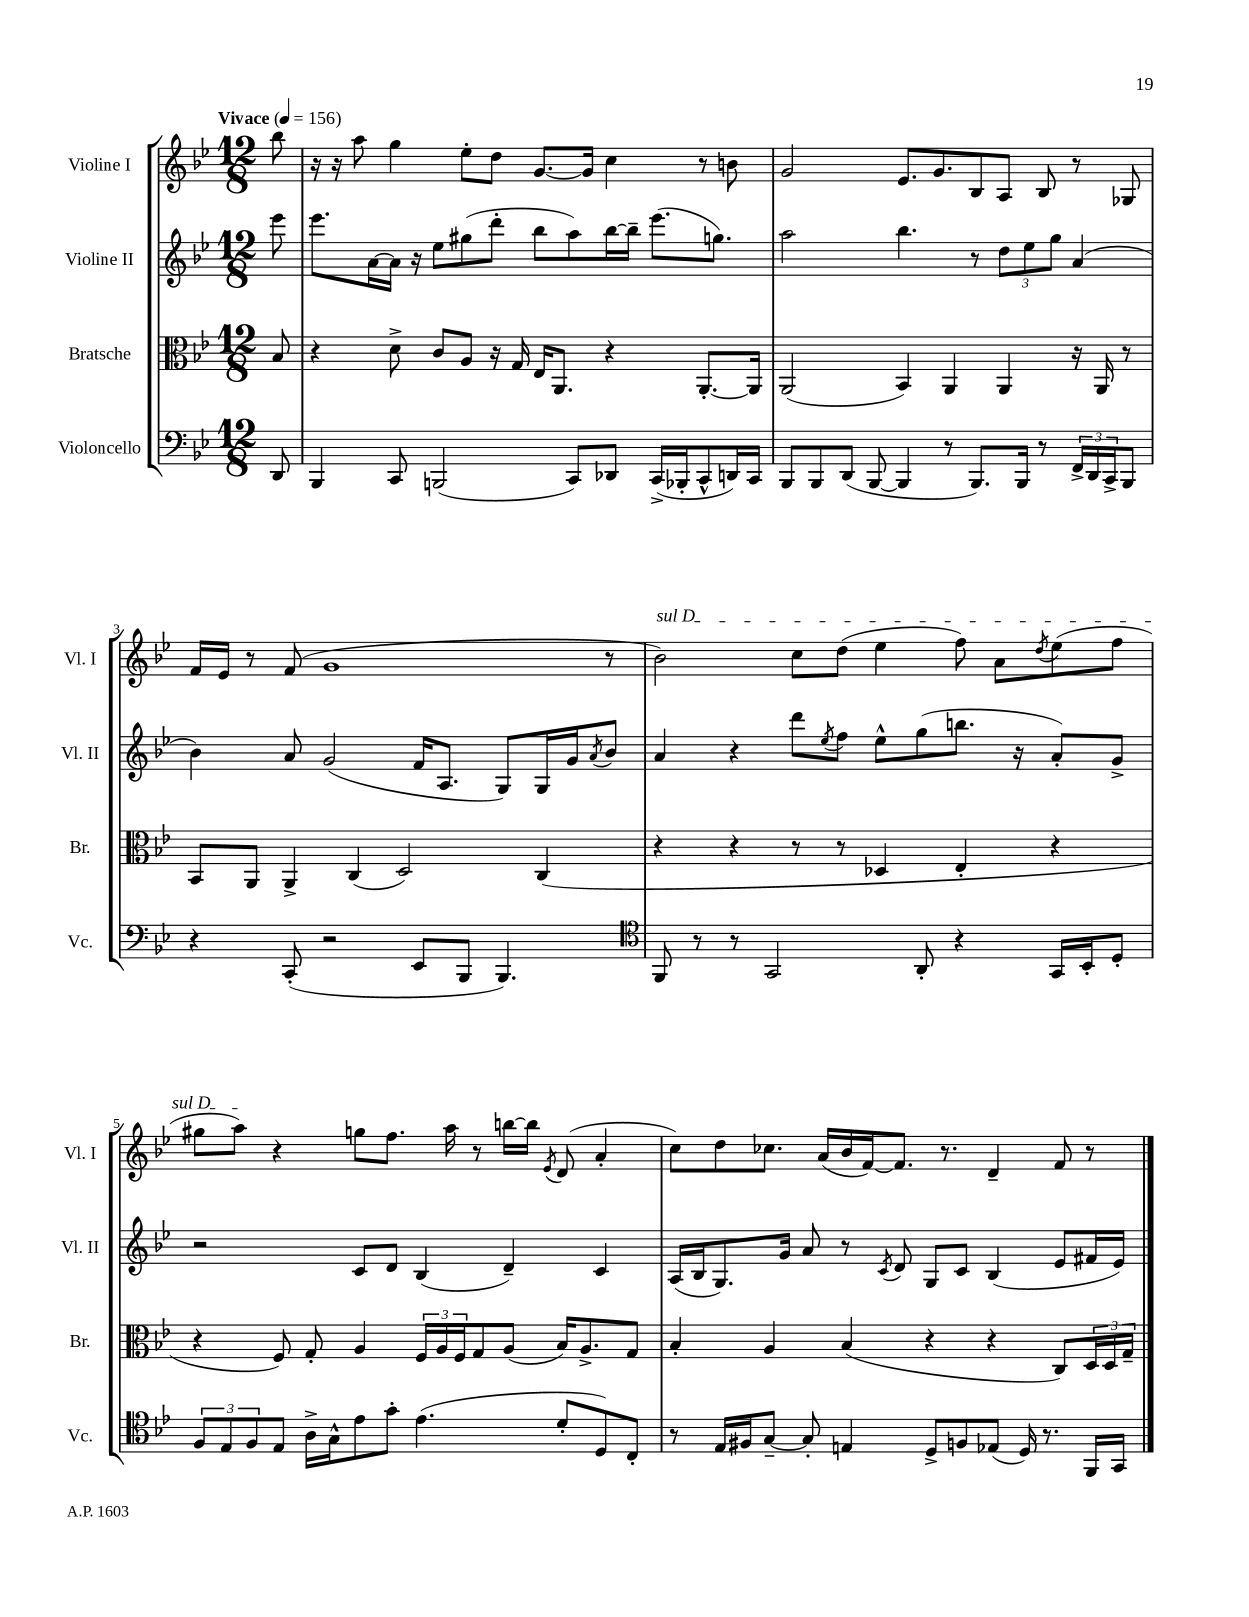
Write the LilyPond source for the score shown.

<<
\new StaffGroup <<
\new Staff = "s0" \with { instrumentName = "Violine I" shortInstrumentName = "Vl. I" } {
    \clef treble \key bes \major \numericTimeSignature \time 12/8 \partial 8 \tempo "Vivace" 4 = 156
    bes''8 |
    r16 r16 a''8 g''4 ees''8-. d''8 g'8.~ g'16 c''4 r8 b'8 |
    g'2 ees'8. g'8. bes8 a8 bes8 r8 ges8 |
    f'16 ees'16 r8 f'8( g'1 r8 |
    \once \override TextSpanner.bound-details.left.text = \markup { \italic "sul D" } bes'2\startTextSpan) c''8 d''8( ees''4 f''8) a'8 \acciaccatura { d''8 } ees''8( f''8 |
    gis''8 a''8\stopTextSpan) r4 g''8 f''8. a''16 r8 b''16~ b''16 \acciaccatura { ees'8 } d'8( a'4-. |
    c''8) d''8 ces''8. a'16( bes'16 f'16~) f'8. r8. d'4-- f'8 r8 \bar "|." |
}
\new Staff = "s1" \with { instrumentName = "Violine II" shortInstrumentName = "Vl. II" } {
    \clef treble \key bes \major \numericTimeSignature \time 12/8 \partial 8
    ees'''8 |
    ees'''8. a'16~ a'16 r16 ees''8 gis''8( d'''8-. bes''8 a''8) bes''16~ bes''16-- ees'''8.( g''8.) |
    a''2 bes''4. r8 \tuplet 3/2 { d''8 ees''8 g''8 } a'4( |
    bes'4) a'8 g'2( f'16 a8. g8) g16 g'16 \acciaccatura { a'8 } bes'8 |
    a'4 r4 d'''8 \acciaccatura { ees''8 } f''8 ees''8-^ g''8( b''8. r16 a'8-.) g'8-> |
    r2 c'8 d'8 bes4( d'4--) c'4 |
    a16( bes16 g8.) g'16 a'8 r8 \acciaccatura { c'8 } d'8 g8 c'8 bes4( ees'8 fis'16 ees'16) \bar "|." |
}
\new Staff = "s2" \with { instrumentName = "Bratsche" shortInstrumentName = "Br." } {
    \clef alto \key bes \major \numericTimeSignature \time 12/8 \partial 8
    bes8 |
    r4 d'8-> c'8 a8 r16 g16 ees16 a,8. r4 a,8.~-. a,16 |
    a,2( bes,4) a,4 a,4 r16 a,16 r8 |
    bes,8 a,8 a,4-> c4( d2) c4( |
    r4 r4 r8 r8 des4 ees4-. r4 |
    r4 f8) g8-. a4 \tuplet 3/2 { f16 a16 f16 } g8 a8( bes16) a8.-> g8 |
    bes4-. a4 bes4( r4 r4 c8) \tuplet 3/2 { d16 d16 g16-- } \bar "|." |
}
\new Staff = "s3" \with { instrumentName = "Violoncello" shortInstrumentName = "Vc." } {
    \clef bass \key bes \major \numericTimeSignature \time 12/8 \partial 8
    d,8 |
    bes,,4 c,8 b,,2( c,8) des,8 c,16->( bes,,16-. c,8-^ d,16) c,16 |
    bes,,8 bes,,8 d,8( bes,,8~ bes,,4 r8 bes,,8.) bes,,16 r8 \tuplet 3/2 { f,16-> d,16 c,16-> } bes,,8 |
    r4 c,8-.( r2 ees,8 bes,,8 bes,,4.) |
    \clef tenor f,8 r8 r8 g,2 a,8-. r4 g,16 bes,16-. d8-. |
    \tuplet 3/2 { f8 ees8 f8 } ees8 a16-> g16-^ ees'8 g'8-. ees'4.( d'8-. d8) c8-. |
    r8 ees16 fis16 g8~-- g8-. e4 d8-> f8 ees8( d16) r8. f,16 g,16 \bar "|." |
}
>>
>>
